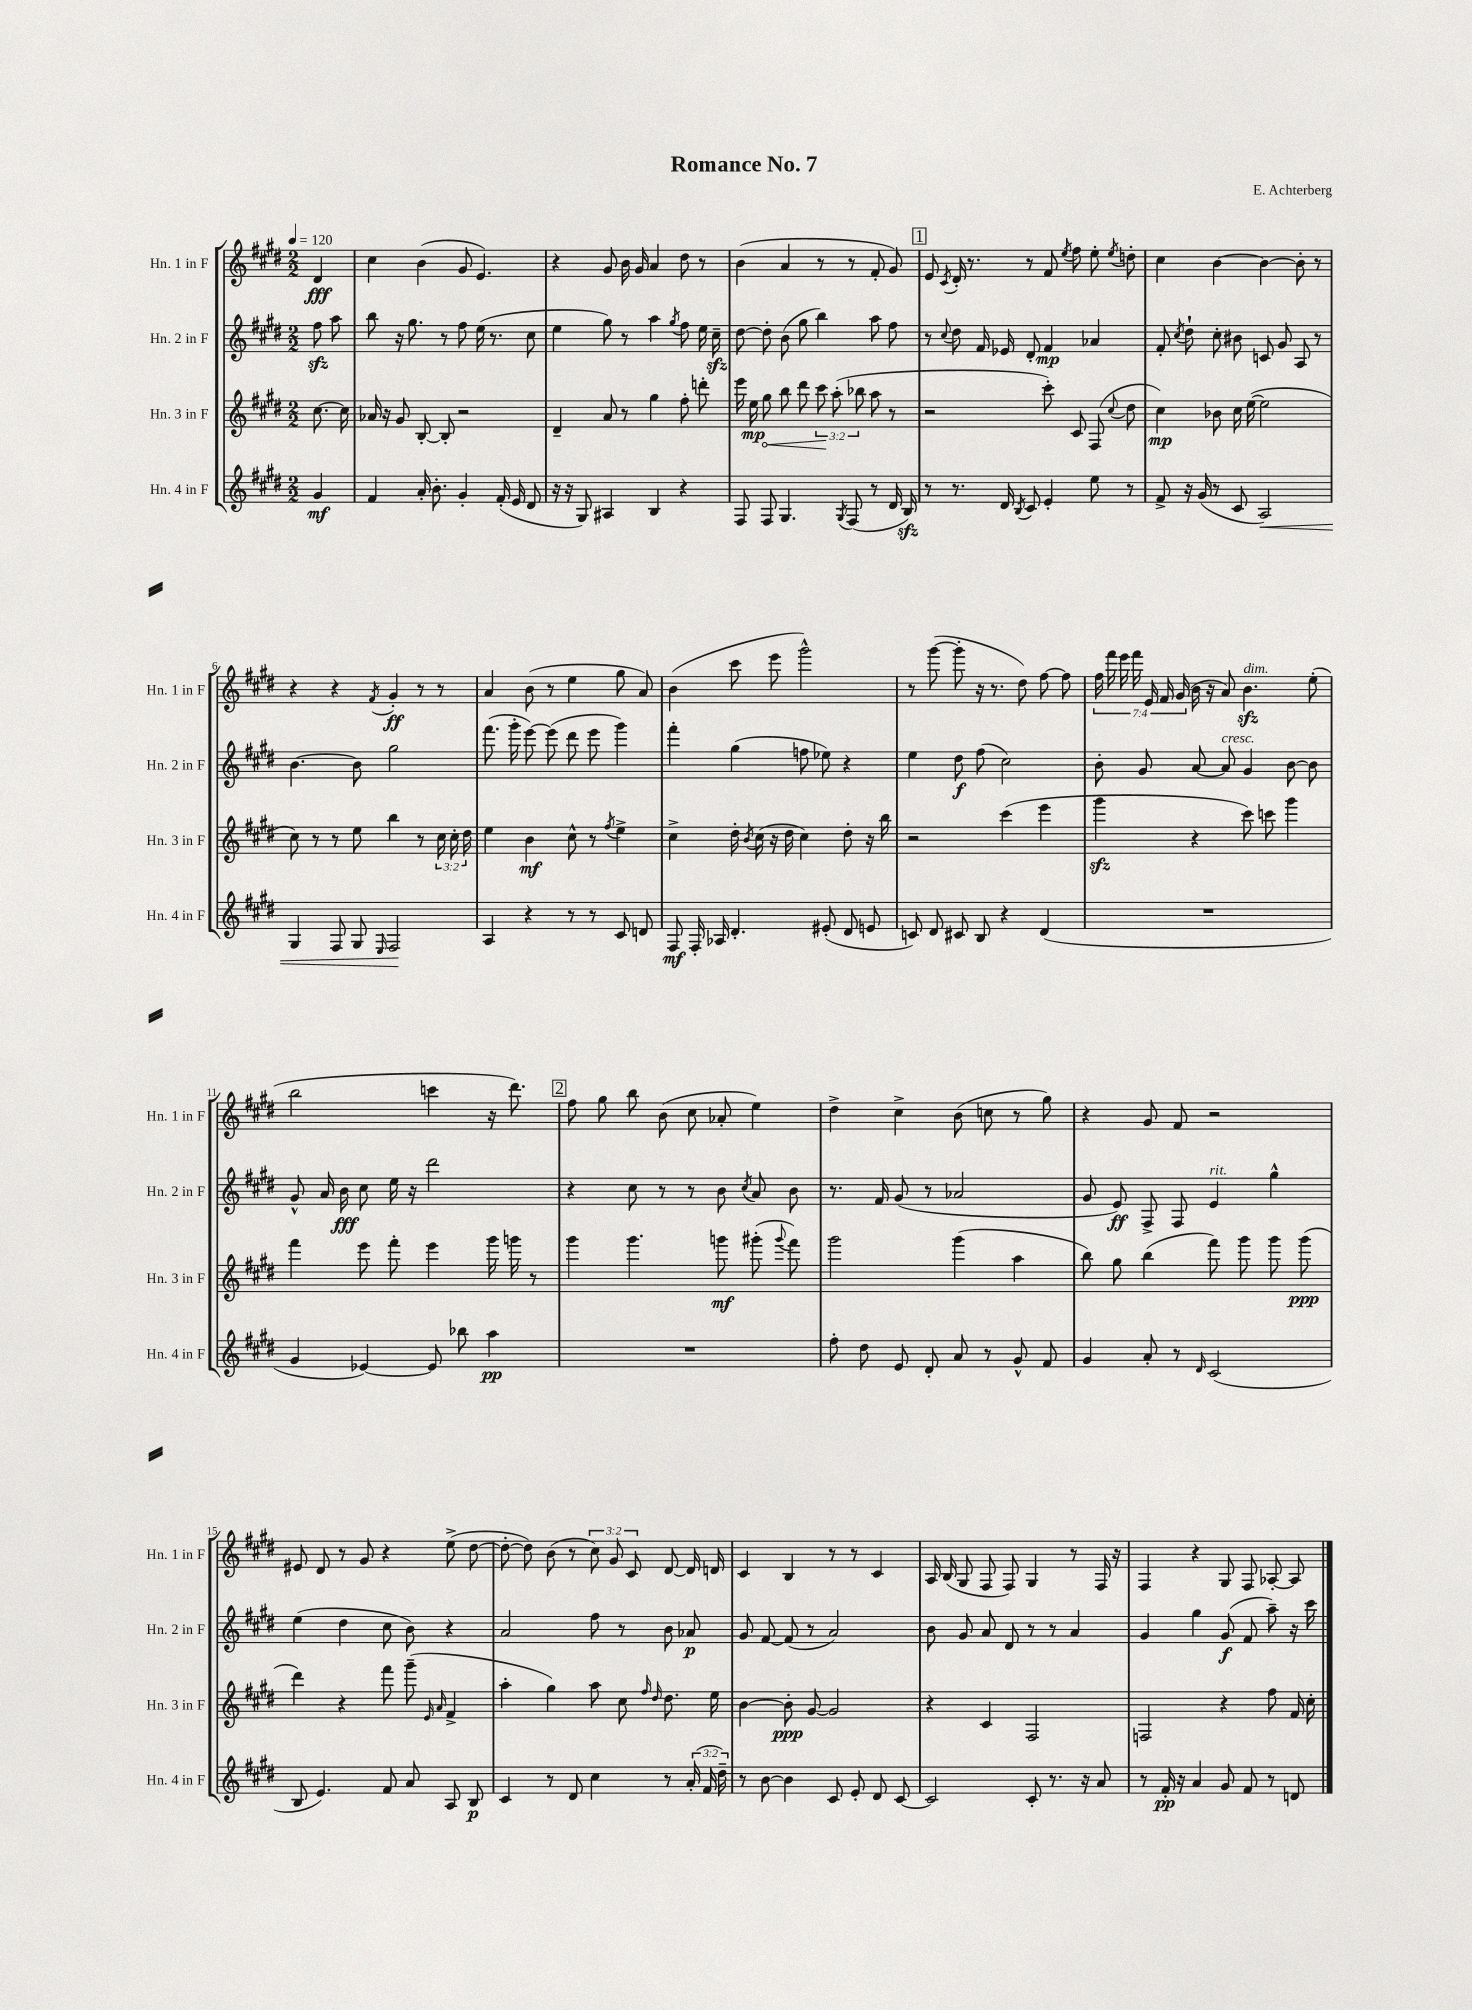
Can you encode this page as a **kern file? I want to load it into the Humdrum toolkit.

**kern	**kern	**kern	**kern
*staff4	*staff3	*staff2	*staff1
*clefG2	*clefG2	*clefG2	*clefG2
*k[f#c#g#d#]	*k[f#c#g#d#]	*k[f#c#g#d#]	*k[f#c#g#d#]
*M2/2	*M2/2	*M2/2	*M2/2
*MM120	*MM120	*MM120	*MM120
4g#	[8.cc#	8ff#	4d#
.	.	8aa	.
.	16cc#]	.	.
=	=	=	=
4f#	16a-	8bb	4cc#
.	16r	.	.
.	8g#	16r	.
.	.	8.gg#	.
16a'	[8B'	.	(4b
8.b'	.	.	.
.	8B']	8r	.
4g#'	2r	8ff#	8g#
.	.	(16ee	4.e)
.	.	8.r	.
(16f#'	.	.	.
16e	.	.	.
8d#	.	8cc#	.
=	=	=	=
16r	4d#~	4ee	4r
16r	.	.	.
8G#)	.	.	.
4A#	8a	8gg#)	8g#
.	8r	8r	16b
.	.	.	16g#
4B	4gg#	4aa	4a
.	.	8qgg#	.
4r	8ff#'	8ff#	8dd#
.	8ddd'	16ee	8r
.	.	16cc#~	.
=	=	=	=
8F#	16eee	[8dd#	(4b
.	16ee	.	.
8F#	8gg#	8dd#']	.
4.G#	8bb	(8b	4a
.	8ddd#	8gg#	.
.	12ccc#	4bb)	8r
.	(12aa'	.	.
8qG#	.	.	.
(8F#	.	.	8r
.	12bb-	.	.
8r	8aa	8aa	8f#'
16d#	8r	8ff#	8g#)
16B)	.	.	.
=	=	=	=
8r	2r	8r	8e
.	.	8qqcc#	8qc#
8.r	.	8dd#	16d#'
.	.	.	8.r
.	.	16f#	.
16d#	.	16e-	.
8qB	.	.	.
8c#	.	8d#'	8r
4e'	8ccc#')	4f#	8f#
.	.	.	8qee
.	8c#	.	8ff#
8ee	(8F#	4a-	8ee'
.	8qqcc#	.	8qee
8r	8dd#	.	8dd'
=	=	=	=
8f#^	4cc#)	8f#'	4cc#
.	.	8qcc#	.
16r	.	8dd#`	.
(16g#	.	.	.
8r	8b-	8cc#'	[4b
8c#	16cc#	8b#	.
.	([16ee	.	.
2A)	2ee]	8c	4b_
.	.	8g#	.
.	.	8A	8b']
.	.	8r	8r
=	=	=	=
4G#	8cc#)	[4.b	4r
.	8r	.	.
8F#	8r	.	4r
8G#	8ee	8b]	.
16qqE	.	.	8qf#
2F#	4bb	2gg#	4g#'
.	8r	.	8r
.	24cc#	.	8r
.	24cc#'	.	.
.	24dd#	.	.
=	=	=	=
4A	4ee	(8.fff#	4a
.	.	16ggg#'	.
4r	4b	[8eee)	(8b
.	.	(8eee]	8r
8r	8cc#^^	8ddd#	4ee
8r	8r	8eee	.
.	8qff#	.	.
8c#	4ee^	4ggg#)	8gg#
8d	.	.	8a)
=	=	=	=
8F#	4cc#^	4fff#'	(4b
16F#'	.	.	.
16A-	.	.	.
4.d#'	16dd#'	(4gg#	8ccc#
.	8qb	.	.
.	(16cc#	.	.
.	16r	.	8eee
.	16dd#	.	.
.	4cc#)	8ff	2ggg#^^)
(8e#'	.	8ee-)	.
8d#	8dd#'	4r	.
8e	16r	.	.
.	16bb	.	.
=	=	=	=
8c)	2r	4ee	8r
8d#	.	.	([8ggg#
8c#	.	8dd#	8ggg#']
8B	.	(8ff#	16r
.	.	.	8.r
4r	(4ccc#	2cc#)	.
.	.	.	8dd#)
(4d#	4eee	.	[8ff#
.	.	.	8ff#]
=	=	=	=
1r	4ggg#	8b'	28ff#
.	.	.	28fff#
.	.	.	28eee
.	.	.	28fff#
.	.	8g#	.
.	.	.	28e
.	.	.	28f#
.	.	.	(28g#
.	4r	[8a	16b
.	.	.	16r
.	.	8a]	8a)
.	8ccc#)	4g#	4.b
.	8ccc	.	.
.	4ggg#	[8b	.
.	.	8b]	(8ee'
=	=	=	=
4g#	4fff#	8g#^^	2bb
.	.	16a	.
.	.	16b	.
[4e-)	8eee	8cc#	.
.	8fff#'	16ee	.
.	.	16r	.
8e-]	4eee	2ddd#	4ccc
8bb-	.	.	.
4aa	16ggg#	.	16r
.	16ggg	.	8.ddd#)
.	8r	.	.
=	=	=	=
1r	4ggg#	4r	8ff#
.	.	.	8gg#
.	4.ggg#	8cc#	8bb
.	.	8r	(8b
.	.	8r	8cc#
.	8ggg	8b	8a-'
.	.	8qcc#	.
.	(8ggg#'	8a	4ee)
.	8qqggg#	.	.
.	8fff#)	8b	.
=	=	=	=
8ff#'	2ggg#	8.r	4dd#^
8dd#	.	.	.
.	.	16f#	.
8e	.	(8g#	4cc#^
8d#'	.	8r	.
8a	(4ggg#	2a-	(8b
8r	.	.	8cc
8g#^^	4aa	.	8r
8f#	.	.	8gg#)
=	=	=	=
4g#	8bb)	8g#	4r
.	8gg#	8e)	.
8a'	(4bb	8F#^	8g#
8r	.	8F#	8f#
16qqd#	.	.	.
(2c#	8fff#)	4e	2r
.	8ggg#	.	.
.	8ggg#	4gg#^^	.
.	(8ggg#	.	.
=	=	=	=
8B	4ddd#)	(4ee	8e#
4.e)	.	.	8d#
.	4r	4dd#	8r
.	.	.	8g#
8f#	8fff#	8cc#	4r
8a	(8ggg#~	8b)	.
.	16qqe	.	.
.	16qqa	.	.
8A	4f#^	4r	(8ee^
8B	.	.	[8dd#
=	=	=	=
4c#	4aa'	2a	8dd#'_
.	.	.	8dd#])
8r	4gg#)	.	(8b
8d#	.	.	8r
4cc#	8aa	8ff#	12cc#)
.	.	.	12g#
.	8cc#	8r	.
.	.	.	12c#
.	16qqff#	.	.
.	16qqdd#	.	.
8r	8.dd#	8b	[8d#
(24a'	.	8a-	16d#]
24f#	.	.	.
.	16ee	.	16d
24dd#~)	.	.	.
=	=	=	=
8r	[4b	8g#	4c#
[8b	.	[8f#	.
4b]	8b']	(8f#]	4B
.	[8g#	8r	.
8c#	2g#]	2a)	8r
8e'	.	.	8r
8d#	.	.	4c#
[8c#	.	.	.
=	=	=	=
2c#]	4r	8b	16A
.	.	.	(16B
.	.	8g#	8G#
.	4c#	8a	8F#
.	.	8d#	8F#)
8c#'	2F#	8r	4G#
8.r	.	8r	.
.	.	4a	8r
16r	.	.	.
8a	.	.	16F#
.	.	.	16r
=	=	=	=
8r	2F	4g#	4F#
16f#'	.	.	.
16r	.	.	.
4a	.	4gg#	4r
8g#	4r	(8g#	8G#
8f#	.	8f#	8F#
8r	8ff#	8aa~)	[8A-'
8d	16f#	16r	8A-]
.	16cc#'	16ccc#	.
==	==	==	==
*-	*-	*-	*-
